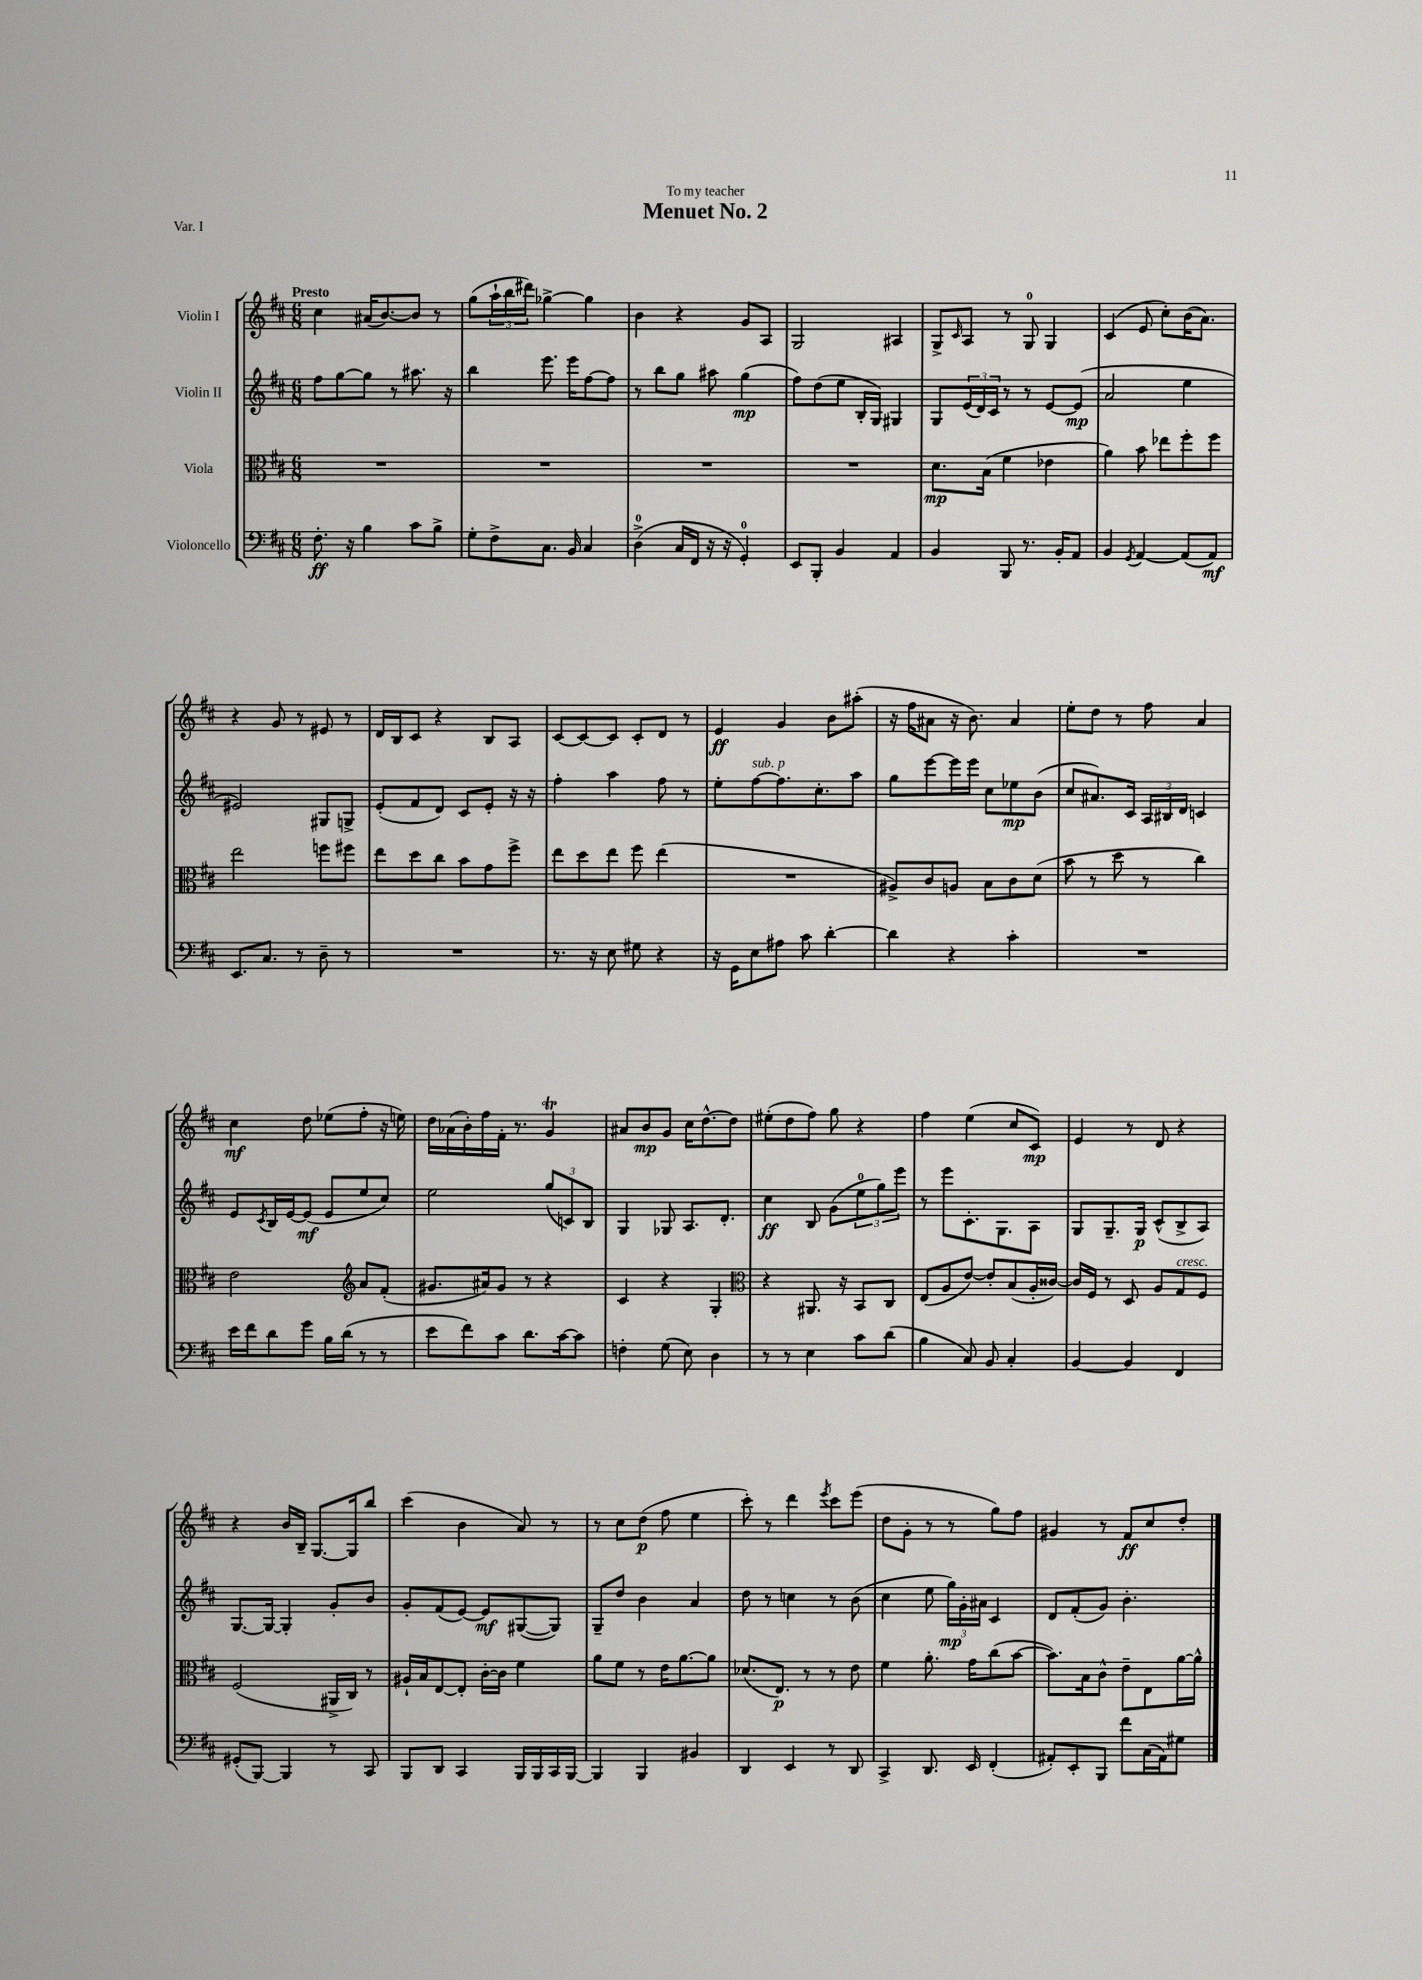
\header { title = "Menuet No. 2" dedication = "To my teacher" piece = "Var. I" }
<<
\new StaffGroup <<
\new Staff = "s0" \with { instrumentName = "Violin I" } {
    \clef treble \key d \major \numericTimeSignature \time 6/8 \tempo "Presto"
    cis''4 ais'16( b'8.~) b'8 r8 |
    g''8( \tuplet 3/2 { a''16-! b''16 dis'''16) } ges''4~-> ges''4 |
    b'4 r4 g'8 a8 |
    g2 ais4 |
    g8-> \grace { cis'16 } a8 r8 g8-0 g4 |
    cis'4( e'8 cis''8-.) b'16( a'8.) |
    r4 g'8 r8 eis'8 r8 |
    d'16 b16 cis'8 r4 b8 a8 |
    cis'8~ cis'8~ cis'8 cis'8-. d'8 r8 |
    e'4\ff g'4 b'8 ais''8-.( |
    r16 fis''16 ais'8 r16 b'8.) ais'4 |
    e''8-. d''8 r8 fis''8 a'4 |
    cis''4\mf d''8 ees''8( fis''8-. r16 e''16) |
    d''16 aes'16( b'16-.) fis''16 fis'16-. r8. g'4\trill |
    ais'8 b'8\mp g'8 cis''16 d''8.~-^ d''8 |
    eis''8-.( d''8 fis''8) g''8 r4 |
    fis''4 e''4( cis''8 cis'8\mp) |
    e'4 r8 d'8 r4 |
    r4 b'16 b16-- g8.~ g16 b''8 |
    cis'''4( b'4 a'8) r8 |
    r8 cis''8 d''8\p( fis''8 e''4 |
    cis'''8-.) r8 d'''4 \acciaccatura { e'''8 } cis'''8 e'''8( |
    d''8 g'8-. r8 r8 g''8) fis''8 |
    gis'4 r8 fis'8\ff cis''8 d''8-. \bar "|." |
}
\new Staff = "s1" \with { instrumentName = "Violin II" } {
    \clef treble \key d \major \numericTimeSignature \time 6/8
    fis''8 g''8~ g''8 r8 ais''8. r16 |
    b''4 e'''8. e'''16 fis''8~ fis''8 |
    r8 b''8 g''8 ais''8 g''4\mp( |
    fis''8) d''8( e''8 b16-. g16) gis4 |
    g8 \tuplet 3/2 { e'16( d'16) cis'16 } r8 r8 e'8~ e'8\mp( |
    a'2 e''4 |
    eis'2) gis8 g8-> |
    e'8-.( fis'8 d'8) cis'8 e'8-. r16 r16 |
    fis''4-. a''4 fis''8 r8 |
    e''8-. fis''8~^\markup { \italic "sub. p" } fis''8. cis''8.-. a''8 |
    g''8 e'''8~ e'''16 e'''16 cis''8 ees''8\mp b'8( |
    cis''8 ais'8.) cis'16 \tuplet 3/2 { a16 bis16 d'16 } c'4 |
    e'8 \acciaccatura { cis'8 } b16 e'16~ e'8\mf( e'8 e''8 cis''8) |
    e''2 \tuplet 3/2 { g''8( c'8) b8 } |
    g4 ges8 a8. d'8.-. |
    cis''4\ff b8 g'8( \tuplet 3/2 { e''8-0 g''8) e'''8 } |
    r8 e'''8 cis'8.-. g8. a8 |
    g8 g8.-- g16\p cis'8-^( b8-> a8) |
    g8.~ g16~ g4-. g'8-. b'8 |
    g'8-. fis'8( e'8~) e'8\mf gis8~( gis8) |
    g8-- d''8 b'4 a'4 |
    d''8 r8 c''4 r8 b'8( |
    cis''4 e''8 \tuplet 3/2 { g''16\mp) g'16-. ais'16 } cis'4 |
    d'8 fis'8-.( g'8) b'4.-. \bar "|." |
}
\new Staff = "s2" \with { instrumentName = "Viola" } {
    \clef alto \key d \major \numericTimeSignature \time 6/8
    R2. |
    R2. |
    R2. |
    R2. |
    d'8.\mp b16( fis'4 ees'4 |
    a'4) b'8 ees''8 fis''8-. fis''8 |
    e''2 f''8 fis''8 |
    e''8 d''8 cis''8 b'8 g'8 fis''8-> |
    e''8 d''8 e''8 fis''8 e''4( |
    R2. |
    ais8->) cis'8 a8 b8 cis'8 d'8( |
    b'8 r8 d''8 r8 cis''4) |
    e'2 \clef treble a'8 fis'8-.( |
    gis'8. ais'16) gis'8 r8 r4 |
    cis'4 r4 g4-. |
    \clef alto r4 ais,8. r16 b,8 cis8 |
    e8( a8 e'8~) e'8-. b8( a16-. cisis'16~) |
    cisis'16 fis16 r8 d8 a8 g8^\markup { \italic "cresc." } fis8 |
    fis2( ais,16-> cis16) r8 |
    ais16-! b16 e8~ e8-. cis'16~-. cis'16 fis'4 |
    a'8 fis'8 r8 e'16 a'8.~ a'8 |
    des'8.( e8.\p) r8 r8 e'8 |
    fis'4 a'8.-. g'16 cis''8( b'8~ |
    b'8.) b16 cis'8-^ e'8-- e8 a'16~ a'16-^ \bar "|." |
}
\new Staff = "s3" \with { instrumentName = "Violoncello" } {
    \clef bass \key d \major \numericTimeSignature \time 6/8
    fis8.-.\ff r16 b4 cis'8 b8-> |
    g8-. fis8-> cis8. b,16 cis4 |
    d4-0->( cis16 fis,16 r16 r16 g,4-0-.) |
    e,8 b,,8-. b,4 a,4 |
    b,4 b,,8 r8. b,16-. a,8 |
    b,4 \acciaccatura { g,8 } a,4~ a,8( a,8\mf) |
    e,8. cis8. r8 d8-- r8 |
    R2. |
    r8. r16 e8 gis8 r4 |
    r16 g,16 e8 ais8 cis'8 d'4~-. |
    d'4 r4 cis'4-. |
    R2. |
    e'16 fis'16 d'8 g'8 b16 d'16( r8 r8 |
    e'8 fis'8) cis'8 d'8. cis'16~ cis'8 |
    f4-. g8( e8) d4 |
    r8 r8 e4 cis'8 d'8( |
    b4 cis8) b,8 cis4-. |
    b,4~ b,4 fis,4 |
    gis,8-.( b,,8~) b,,4 r8 cis,8 |
    b,,8 d,8 cis,4 b,,16 b,,16 cis,16 b,,16~ |
    b,,4 b,,4 bis,4 |
    d,4 e,4 r8 d,8 |
    cis,4-> d,8. e,16 fis,4-.( |
    ais,8-.) e,8-. b,,8 fis'8 cis16( ais,16) gis8 \bar "|." |
}
>>
>>
\layout { \context { \Score \remove "Bar_number_engraver" } }
